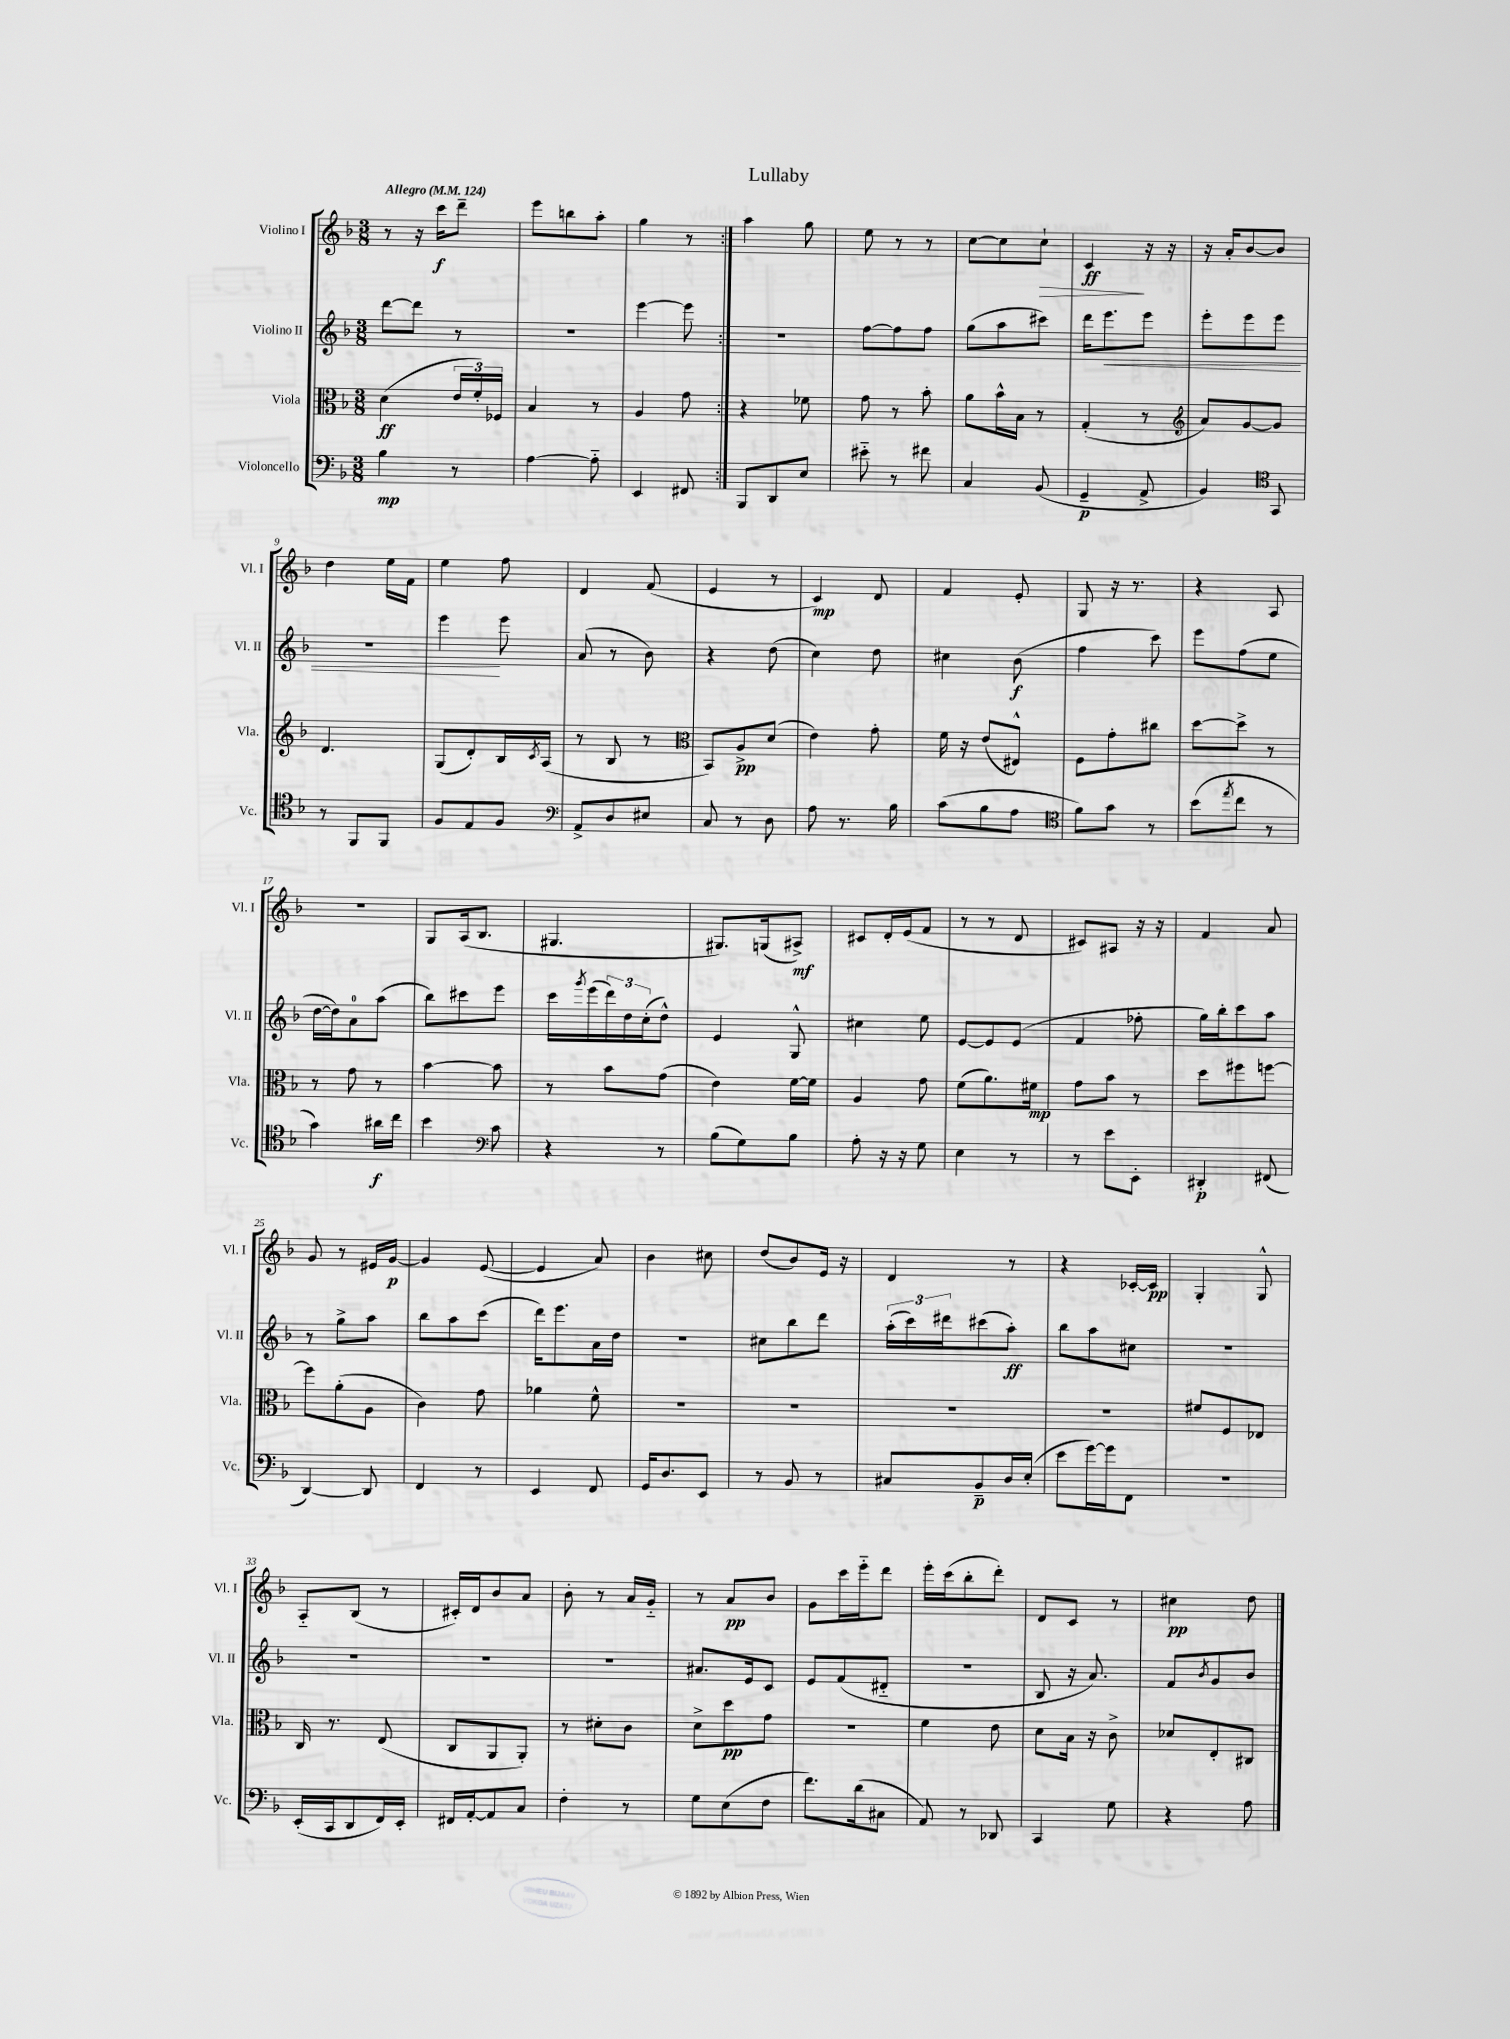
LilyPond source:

\header { title = "Lullaby" }
<<
\new StaffGroup <<
\new Staff = "s0" \with { instrumentName = "Violino I" shortInstrumentName = "Vl. I" } {
    \clef treble \key f \major \numericTimeSignature \time 3/8 \tempo "Allegro" 4 = 124
    \repeat volta 2 { r8 r16 c'''16\f d'''8-- |
    e'''8 b''8 a''8-. |
    g''4 r8 | }
    a''4 g''8 |
    e''8 r8 r8 |
    c''8~ c''8 c''8-!\> |
    c'4\ff\! r16 r16 |
    r16 a'16-. bes'8~ bes'8 |
    d''4 e''16 f'16 |
    e''4 f''8 |
    d'4 f'8( |
    e'4 r8 |
    c'4\mp) d'8 |
    f'4 e'8-. |
    g8 r16 r8. |
    r4 a8 |
    R4. |
    g8 a16( bes8. |
    gis4. |
    gis8.) g16( ais8->\mf) |
    cis'8 d'16-. e'16( f'8 |
    r8 r8 d'8 |
    cis'8) ais8 r16 r16 |
    f'4 a'8 |
    g'8 r8 eis'16 g'16~\p |
    g'4 e'8~( |
    e'4 a'8) |
    bes'4 cis''8 |
    d''8( bes'8) e'16 r16 |
    d'4 r8 |
    r4 ces'16~-. ces'16\pp |
    g4-. g8-^ |
    a8-_ bes8( r8 |
    cis'16-.) d'16 bes'8 a'8 |
    bes'8-. r8 a'16 g'16-_ |
    r8 a'8\pp bes'8 |
    g'8 c'''16 e'''16-_ d'''8 |
    e'''16-. c'''16( bes''8-. d'''8-.) |
    d'8 c'8 r8 |
    cis''4\pp d''8 \bar "|." |
}
\new Staff = "s1" \with { instrumentName = "Violino II" shortInstrumentName = "Vl. II" } {
    \clef treble \key f \major \numericTimeSignature \time 3/8
    \repeat volta 2 { d'''8~ d'''8 r8 |
    R4. |
    e'''4~ e'''8 | }
    R4. |
    f''8~ f''8 f''8 |
    g''8( a''8 cis'''8) |
    d'''16 e'''8.\< e'''8 |
    e'''8-. e'''8 e'''8 |
    R4. |
    e'''4\! e'''8 |
    a'8( r8 bes'8) |
    r4 d''8( |
    c''4) d''8 |
    cis''4 bes'8\f( |
    f''4 c'''8) |
    e'''8 f''8( e''8 |
    d''16~ d''16) a'8-0 a''8( |
    bes''8) cis'''8 e'''8 |
    c'''16 \acciaccatura { g'''8 } e'''16( \tuplet 3/2 { d'''16) d''16 c''16-.( } d''8-^) |
    e'4 g8-^ |
    cis''4 e''8 |
    e'8~ e'8 e'8( |
    f'4 fes''8-. |
    g''16) bes''16-. c'''8 a''8 |
    r8 g''8-> a''8 |
    bes''8 a''8 c'''8( |
    d'''16) e'''8. a'16 d''16 |
    R4. |
    cis''8 bes''8 d'''8 |
    \tuplet 3/2 { a''16-.( c'''16) dis'''16 } cis'''8( a''8-.\ff) |
    bes''8 a''8 cis''8 |
    R4. |
    R4. |
    R4. |
    R4. |
    ais'8. e'16 c'8 |
    e'8 f'8( dis'8-_ |
    R4. |
    bes8 r16 a'8.) |
    f'8 \acciaccatura { bes'8 } g'8 bes'8 \bar "|." |
}
\new Staff = "s2" \with { instrumentName = "Viola" shortInstrumentName = "Vla." } {
    \clef alto \key f \major \numericTimeSignature \time 3/8
    \repeat volta 2 { d'4\ff( \tuplet 3/2 { e'16 f'16-.) fes16 } |
    bes4 r8 |
    a4 g'8 | }
    r4 fes'8 |
    g'8 r8 bes'8-. |
    a'8 bes'16-^ bes16 r8 |
    g4-.( r8 |
    \clef treble a'8) g'8~ g'8 |
    d'4. |
    g8( d'8-.) bes16 \acciaccatura { c'8 } a16( |
    r8 bes8 r8 |
    \clef alto bes,8) a8->\pp d'8( |
    e'4) g'8-. |
    f'16 r16 e'8( eis8-^) |
    f8 g'8-. cis''8 |
    d''8~ d''8-> r8 |
    r8 g'8 r8 |
    bes'4~ bes'8 |
    r8 bes'8 g'8( |
    e'4) f'16~ f'16 |
    a4 g'8 |
    f'8( a'8.) fis'16\mp |
    g'8 bes'8 r8 |
    d''8 fis''8 f''8~ |
    f''8 a'8-.( a8 |
    c'4) g'8 |
    aes'4 f'8-^ |
    R4. |
    R4. |
    R4. |
    R4. |
    fis'8 f8 ees8 |
    c16 r8. e8( |
    c8 a,8 a,8-.) |
    r8 dis'8-. c'8 |
    d'8-> d''8\pp g'8 |
    R4. |
    f'4 e'8 |
    d'8 bes16 r16 c'8-> |
    des'8 e8-. cis8 \bar "|." |
}
\new Staff = "s3" \with { instrumentName = "Violoncello" shortInstrumentName = "Vc." } {
    \clef bass \key f \major \numericTimeSignature \time 3/8
    \repeat volta 2 { bes4\mp r8 |
    a4~ a8-_ |
    e,4 fis,8 | }
    bes,,8 d,8 e8 |
    eis'8-_ r8 fis'8 |
    c4 bes,8( |
    g,4--\p a,8-> |
    bes,4) \clef tenor g,8 |
    r8 f,8 f,8 |
    f8 e8 f8 |
    \clef bass a,8-> d8 eis8 |
    c8 r8 d8 |
    a8 r8. bes16 |
    c'8( bes8 a8 |
    \clef tenor f'8) g'8 r8 |
    bes'8( \acciaccatura { e''8 } c''8 r8 |
    g'4) ais'16\f c''16 |
    bes'4 \clef bass c'8 |
    r4 r8 |
    bes8( g8) bes8 |
    a8-. r16 r16 g8 |
    e4 r8 |
    r8 e'8 e,8-. |
    dis,4-.\p fis,8( |
    d,4~) d,8 |
    f,4 r8 |
    e,4 f,8 |
    g,16 d8. e,8 |
    r8 bes,8 r8 |
    cis8 bes,8--\p d16 e16-.( |
    e'8 g'16~) g'16 f,8 |
    R4. |
    e,16-.( c,16 d,8 f,16) e,16-. |
    fis,16 a,16~-. a,8 c8 |
    f4-. r8 |
    g8 e8( f8 |
    f'8.) d'16( cis8 |
    a,8) r8 des,8 |
    c,4 g8 |
    r4 a8 \bar "|." |
}
>>
>>
